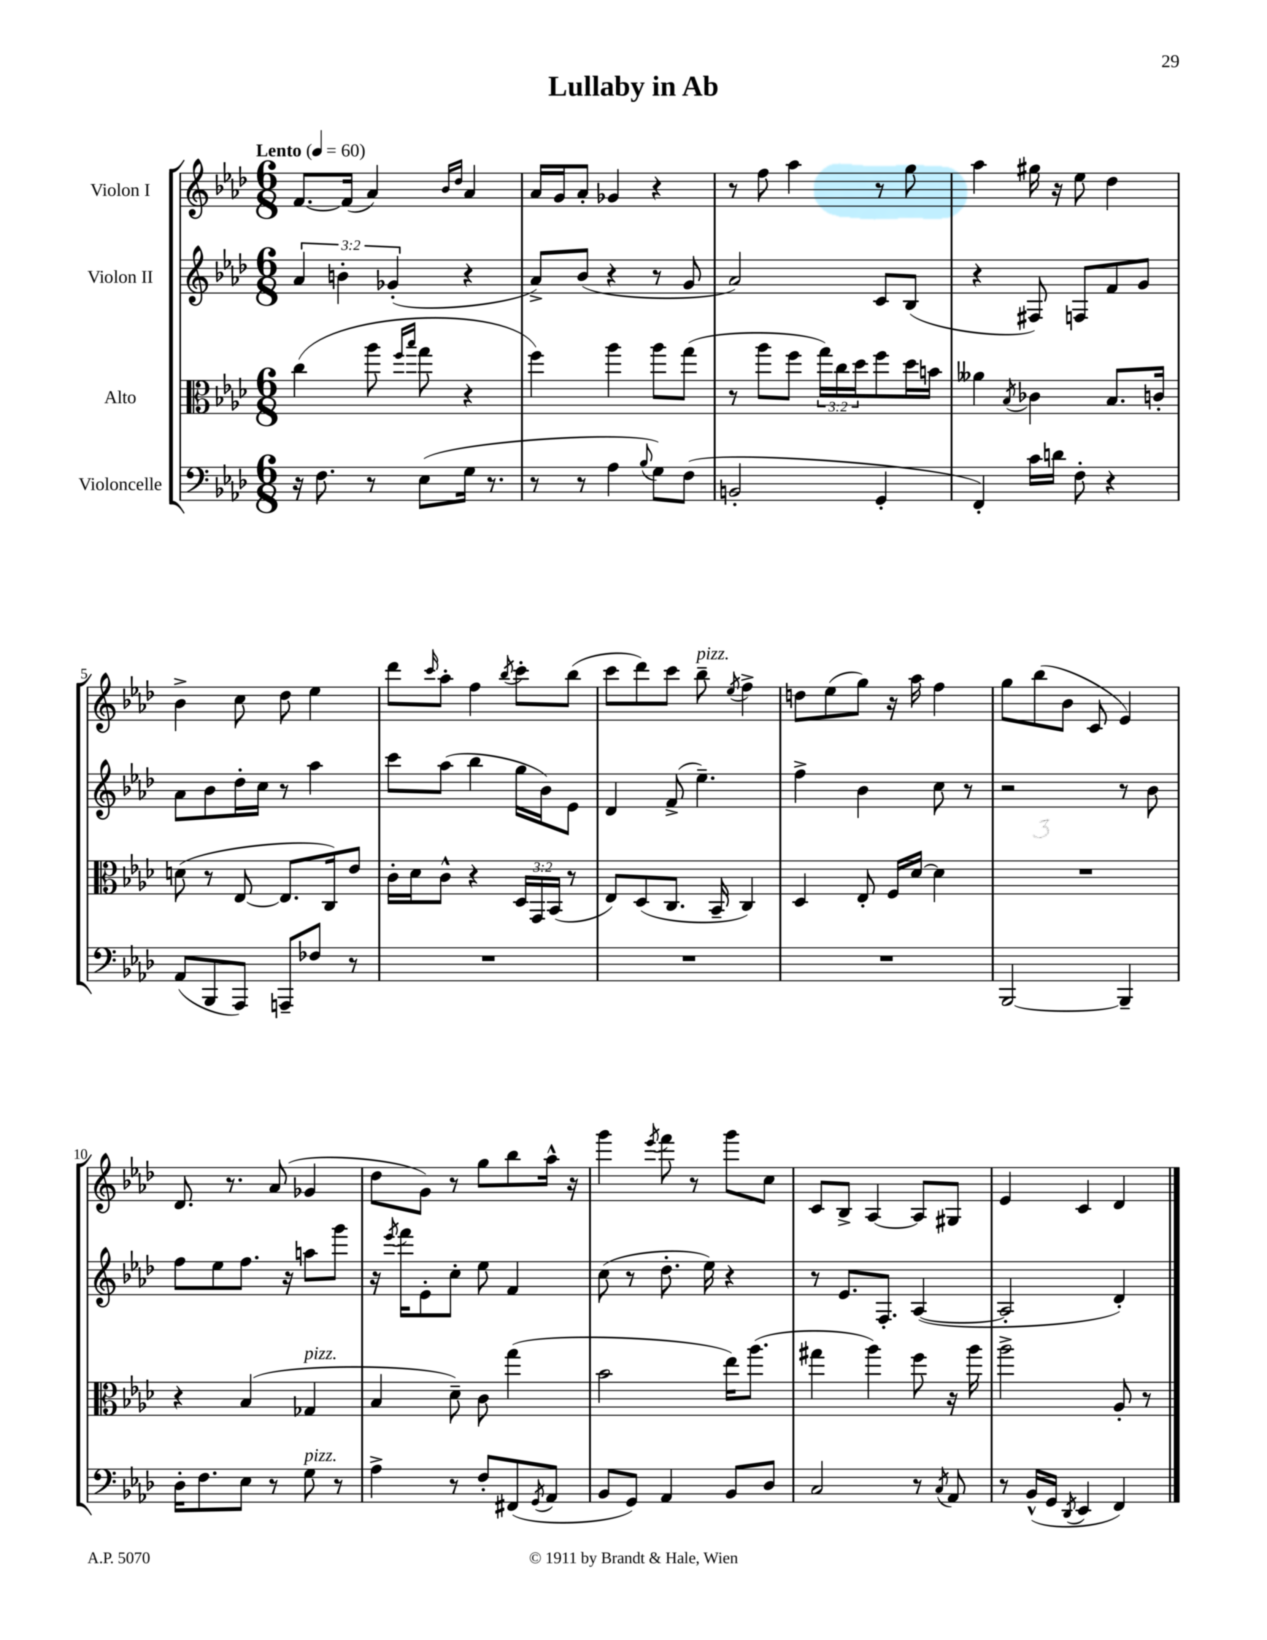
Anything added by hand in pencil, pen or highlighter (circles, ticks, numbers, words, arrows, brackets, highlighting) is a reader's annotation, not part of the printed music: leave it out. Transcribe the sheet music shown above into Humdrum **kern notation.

**kern	**kern	**kern	**kern
*staff4	*staff3	*staff2	*staff1
*clefF4	*clefC3	*clefG2	*clefG2
*k[b-e-a-d-]	*k[b-e-a-d-]	*k[b-e-a-d-]	*k[b-e-a-d-]
*M6/8	*M6/8	*M6/8	*M6/8
*MM60	*MM60	*MM60	*MM60
16r	(4cc\	6a-/	[8.f/L
8.F\	.	.	.
.	.	6b'\	.
.	.	.	(16f/]Jk
8r	8aa-\	.	4a-/)
.	.	(6g-'/	.
.	16qqff/LL	.	.
.	16qqbb-/JJ	.	.
(8E-\L	8gg\	.	.
.	.	.	16qqb-/LL
.	.	.	16qqdd-/JJ
16G\Jk	4r	4r	4a-/
8.r	.	.	.
=	=	=	=
8r	4ff\)	8a-^/L)	16a-/LL
.	.	.	16g/J
8r	.	(8b-/J	8a-'/J
4A-\	4aa-\	4r	4g-/
8qqB-/	.	.	.
8G\L)	8aa-\L	8r	4r
(8F\J	(8gg\J	8g/	.
=	=	=	=
2BB'/	8r	2a-/)	8r
.	8aa-\L	.	8ff\
.	8ff\J	.	4aa-\
.	24gg\LL)	.	.
.	24cc\	.	.
.	24dd-\J	.	.
4GG'/	8ff\	8c/L	8r
.	16dd-\L	(8B-/J	8gg\
.	16b\JJ	.	.
=	=	=	=
4FF'/)	4a--\	4r	4aa-\
.	8qB-/	.	.
16c\LL	4c-\	8F#/)	16gg#\
16d\JJ	.	.	16r
8F'\	.	8F/L	8ee-\
4r	8.B-/L	8f/	4dd-\
.	.	8g/J	.
.	16c'/Jk	.	.
=	=	=	=
(8AA-/L	(8d\	8a-\L	4b-^\
8BBB-/	8r	8b-\	.
8AAA-/J)	[8E-/	16dd-'\L	8cc\
.	.	16cc\JJ	.
8AAA~/L	8.E-/]L	8r	8dd-\
8F-/J	.	4aa-\	4ee-\
.	16C/k)	.	.
8r	8e-/J	.	.
=	=	=	=
2.r	16c'\LL	8ccc\L	8ddd-\L
.	16d-\J	.	.
.	.	.	16qqccc/
.	8c^^\J	(8aa-\J	8aa-'\J
.	4r	4bb-\	4ff\
.	.	.	8qbb-/
.	24D-/LL	16gg\LL	8ccc'\L
.	24GG/	.	.
.	.	16b-\J)	.
.	(24BB-/JJ	.	.
.	8r	8e-\J	(8bb-\J
=	=	=	=
2.r	8E-/L)	4d-/	8ccc\L
.	(8D-/	.	8ddd-\)
.	8.C/J	(8f^/	8ccc\J
.	.	4.ee-~\)	8bb-~\
.	16BB-~/	.	.
.	.	.	8qee-/
.	4C/)	.	4ff^\
=	=	=	=
2.r	4D-/	4ff^\	8dd\L
.	.	.	(8ee-\
.	8E-'/	4b-\	8gg\J)
.	16F/LL	.	16r
.	[16d-/JJ	.	16aa-\
.	4d-\]	8cc\	4ff\
.	.	8r	.
=	=	=	=
[2BBB-/	2.r	2r	8gg\L
.	.	.	(8bb-\
.	.	.	8b-\J
.	.	.	8c/
4BBB-~/]	.	8r	4e-/)
.	.	8b-\	.
=	=	=	=
16D-'\LK	4r	8ff\L	8.d-/
8.F\	.	.	.
.	.	8ee-\	.
.	.	.	8.r
8E-\J	(4B-/	8.ff\J	.
8r	.	.	(8a-/
.	.	16r	.
8G\	4G-/	8aa\L	4g-/
8r	.	8ggg\J	.
=	=	=	=
4A-^\	4B-/	16r	8dd-\L
.	.	8qeee-/	.
.	.	16fff\LK	.
.	.	8e-'\	8g\J)
8r	8d-~\)	8cc'\J	8r
8F'/L	8c\	8ee-\	8gg\L
(8FF#/	(4gg\	4f/	8bb-\
8qGG/	.	.	.
8AA-/J	.	.	16aa-^^\Jk
.	.	.	16r
=	=	=	=
8BB-/L	2b-\	(8cc\	4ggg\
8GG/J)	.	8r	.
.	.	.	8qeee-/
4AA-/	.	8.dd-'\	8fff\
.	.	.	8r
.	.	16ee-\)	.
8BB-/L	16ee-\LK)	4r	8ggg\L
.	(8.aa-\J	.	.
8D-/J	.	.	8cc\J
=	=	=	=
2C/	4gg#\	8r	8c/L
.	.	8.e-/L	8B-^/J
.	4aa-\)	.	[4A-/
.	.	8.F'/J	.
8r	8ff\	([4A-/	8A-/]L
8qC/	.	.	.
8AA-/	16r	.	8G#/J
.	16aa-\	.	.
=	=	=	=
8r	2aa-^\	2A-'/]	4e-/
(16BB-^^/LL	.	.	.
16GG/JJ	.	.	.
8qDD-/	.	.	.
4EE-/	.	.	4c/
4FF/)	8A-'/	4d-'/)	4d-/
.	8r	.	.
==	==	==	==
*-	*-	*-	*-
